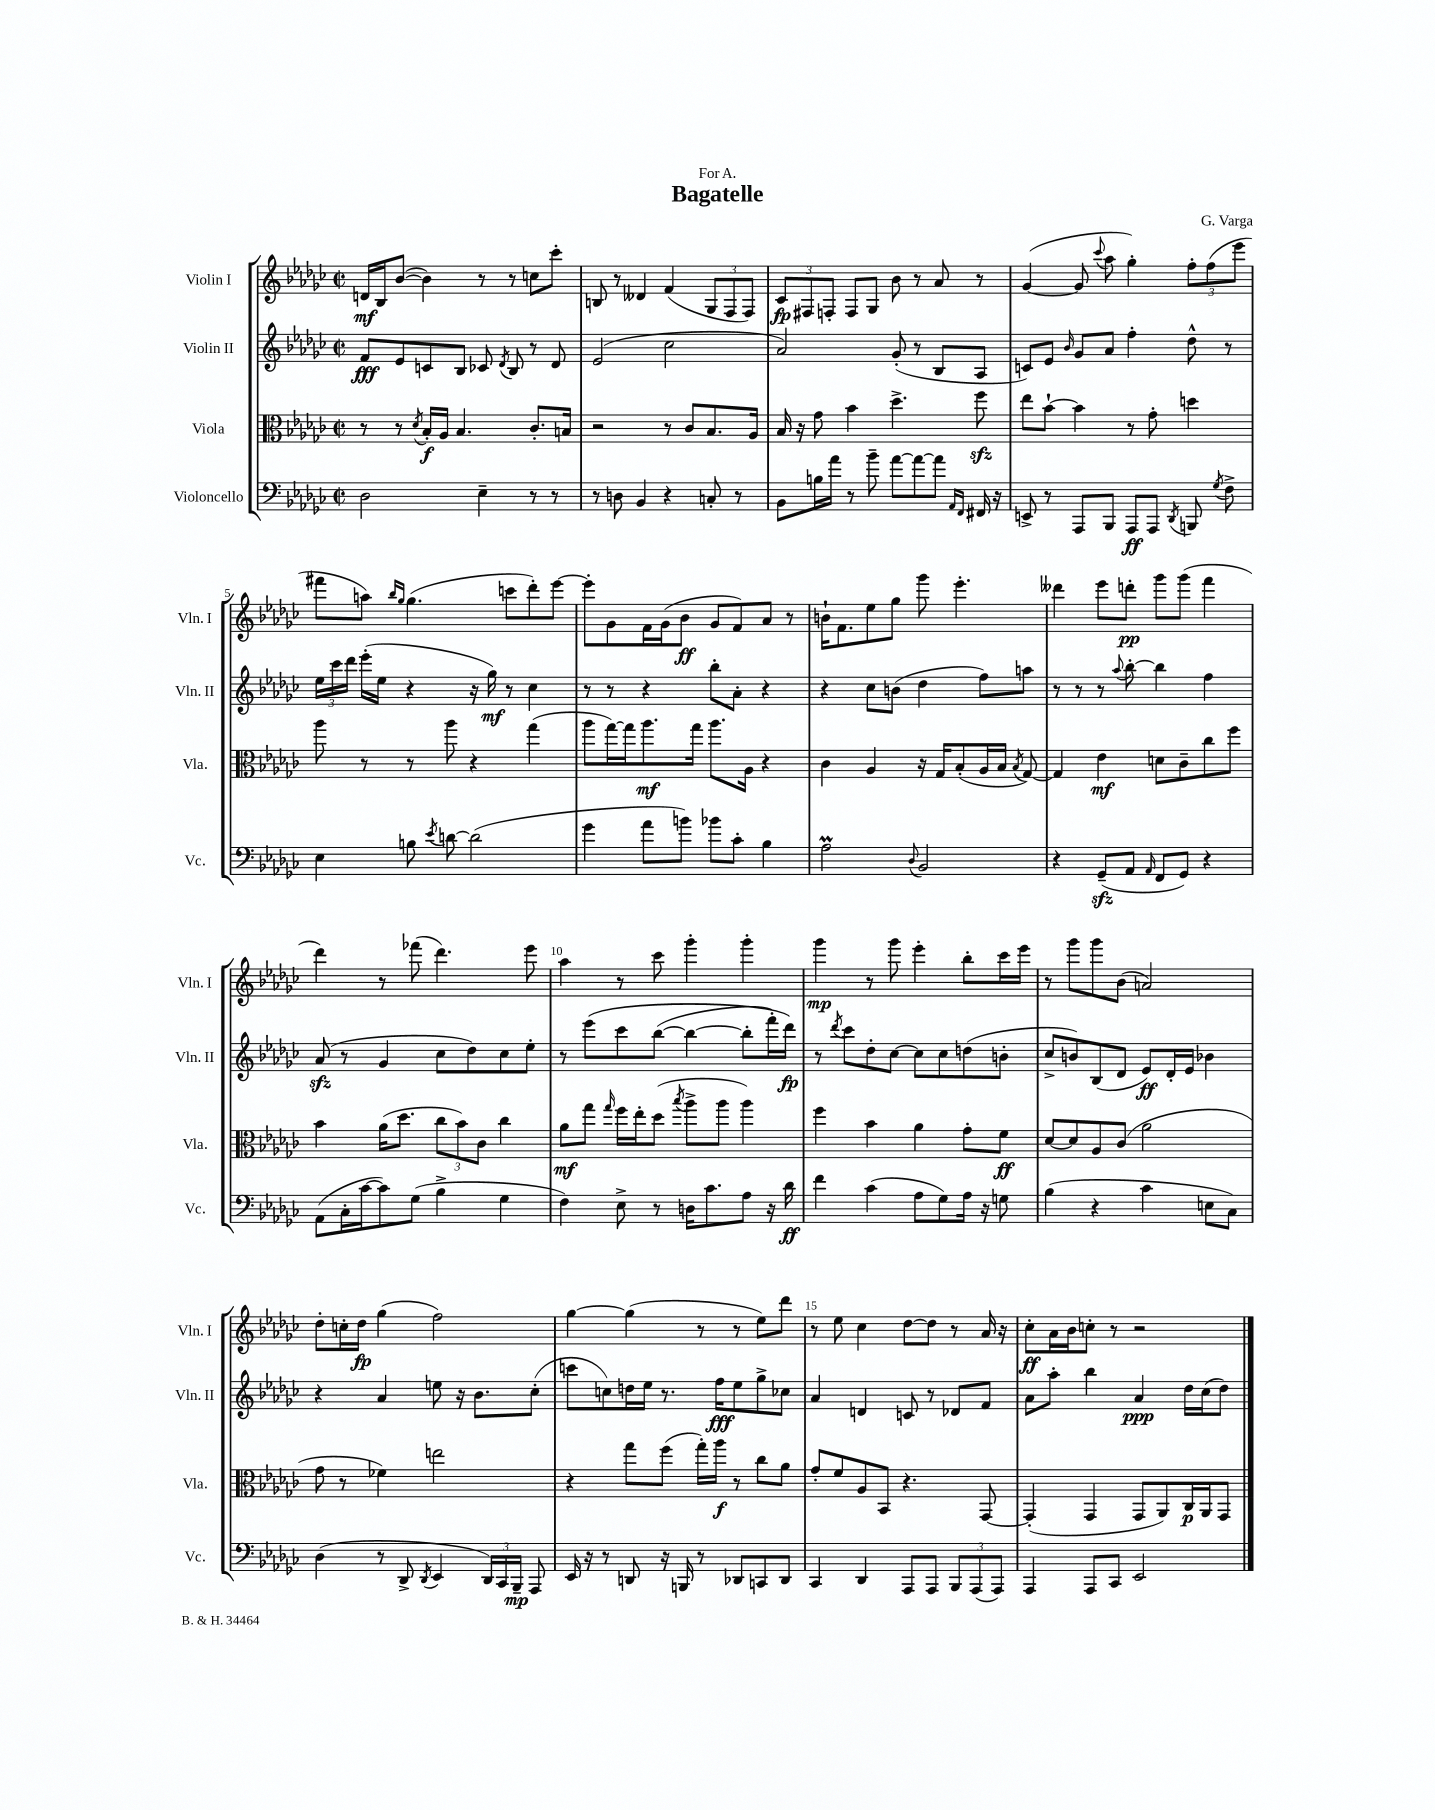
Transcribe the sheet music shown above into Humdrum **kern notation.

**kern	**kern	**kern	**kern
*staff4	*staff3	*staff2	*staff1
*clefF4	*clefC3	*clefG2	*clefG2
*k[b-e-a-d-g-c-]	*k[b-e-a-d-g-c-]	*k[b-e-a-d-g-c-]	*k[b-e-a-d-g-c-]
*M2/2	*M2/2	*M2/2	*M2/2
*met(c|)	*met(c|)	*met(c|)	*met(c|)
2D-	8r	8f	16d
.	.	.	16B-
.	8r	8e-	([8b-
.	8qd-	.	.
.	16B-'	8c	4b-])
.	16A-	.	.
.	4.B-	8B-	.
4E-~	.	8c-	8r
.	.	8qd-	.
.	.	8B-	8r
8r	8.c-'	8r	8cc
8r	.	8d-	8ccc-'
.	16B	.	.
=	=	=	=
8r	2r	(2e-	8B
8D	.	.	8r
4BB-	.	.	4d--
4r	8r	2cc-	(4f
.	8c-	.	.
8C'	8.B-	.	12G-
.	.	.	12F
8r	.	.	.
.	.	.	12F)
.	16A-	.	.
=	=	=	=
8BB-	16B-	2a-)	12c-
.	16r	.	.
.	.	.	12F#
16B	8g-	.	.
.	.	.	12F'
16a-	.	.	.
8r	4b-	.	8F
8b-~	.	.	8G-
[8a-	4.dd-^	(8g-'	8b-
8a-_	.	8r	8r
8a-]	.	8B-	8a-
16qqAA-	.	.	.
16qqFF	.	.	.
16FF#	8ff	8A-	8r
16r	.	.	.
=	=	=	=
8EE^	8ee-	8c)	([4g-
8r	[8b-`	8e-	.
.	.	16qqb-	.
8AAA-	4b-]	8g-	8g-]
.	.	.	8qqccc-
8BBB-	.	8a-	8aa-
8AAA-	8r	4ff'	4gg-')
8AAA-	8g-'	.	.
8qDD-	.	.	.
8BBB	4dd	8dd-^^	12ff'
.	.	.	(12ff
8qG-	.	.	.
8F^	.	8r	.
.	.	.	12eee-
=	=	=	=
4E-	8aa-	24ee-	8fff#
.	.	24ccc-	.
.	.	24ddd-	.
.	8r	(16eee-'	8aa)
.	.	16ee-	.
.	.	.	16qqbb-
.	.	.	16qqgg-
8B	8r	4r	(4.gg-
8qe-	.	.	.
[8d	8aa-	.	.
(2d]	4r	16r	.
.	.	16gg-)	.
.	.	8r	8ccc
.	(4gg-	4cc-	8ddd-')
.	.	.	[8eee-
=	=	=	=
4g-	8aa-	8r	8eee-']
.	[16gg-)	8r	8g-
.	16gg-]	.	.
8a-	8.aa-	4r	16f
.	.	.	(16g-
8b)	.	.	8b-
.	16gg-	.	.
8b-	8.aa-	8bb-'	8g-
8c-'	.	8a-'	8f)
.	16A-	.	.
4B-	4r	4r	8a-
.	.	.	8r
=	=	=	=
2A-	4c-	4r	16b`
.	.	.	8.f
.	4A-	8cc-	8ee-
.	.	(8b	8gg-
8qqD-	.	.	.
2BB-	16r	4dd-	8ggg-
.	16G-	.	.
.	(8B-'	.	4.eee-'
.	16A-	8ff)	.
.	16B-	.	.
.	8qB-	.	.
.	[8G-)	8aa	.
=	=	=	=
4r	4G-]	8r	4ddd--
.	.	8r	.
(8GG-~	4e-	8r	8eee-
.	.	8qqaa-	.
8AA-	.	[8bb-'	8ddd'
16qqAA-	.	.	.
8FF	8d	4bb-]	8ggg-
8GG-)	8c-~	.	(8ggg-
4r	8cc-	4ff	4fff
.	8ff	.	.
=	=	=	=
(8AA-	4b-	(8a-	4ddd-)
16C-'	.	8r	.
[16c-	.	.	.
8c-])	(16a-	4g-	8r
.	8.dd-	.	.
(8G-	.	.	(8fff-
4B-^	12cc-	8cc-	4.ddd-)
.	12b-)	.	.
.	.	8dd-)	.
.	12c-	.	.
4G-	4cc-	8cc-	.
.	.	8ee-'	8eee-
=	=	=	=
4F)	8a-	8r	4aa-
.	8gg-	&(8eee-	.
.	16qqgg-	.	.
8E-^	16ff	8ccc-	8r
.	16ee-'	.	.
8r	(8dd-	([8bb-	8ccc-
.	8qbb-	.	.
16D	8aa-^	4bb-_	4ggg-'
8.c-	.	.	.
.	8aa-	.	.
8A-	4aa-)	8bb-']	4ggg-'
16r	.	16fff')	.
16d-	.	16ddd-&)	.
=	=	=	=
4f	4ff	8r	4ggg-
.	.	8qddd-	.
.	.	8ccc-	.
(4c-	4b-	8dd-'	8r
.	.	[8cc-	8ggg-
8A-	4a-	8cc-]	4eee-'
8G-)	.	8cc-	.
16A-	8g-'	(8dd	8bb-'
16r	.	.	.
8G	8f	8b'	16ccc-
.	.	.	16eee-
=	=	=	=
(4B-	[8d-	8cc-^	8r
.	8d-]	8b)	8ggg-
4r	8A-	(8B-	8ggg-
.	(8c-	8d-	(8b-
4c-	2a-	8e-)	2a)
.	.	16d-'	.
.	.	16e-	.
8E	.	4b-	.
8C-)	.	.	.
=	=	=	=
(4D-	8g-	4r	8dd-'
.	8r	.	16cc'
.	.	.	16dd-
8r	4f-)	4a-	(4gg-
8DD-^	.	.	.
8qDD-	.	.	.
4EE-	2ee	8ee	2ff)
.	.	16r	.
.	.	8.b-	.
24DD-)	.	.	.
24CC-	.	.	.
24BBB-~	.	.	.
8AAA-	.	(8cc-'	.
=	=	=	=
16EE-	4r	8ccc	[4gg-
16r	.	.	.
8r	.	8cc)	.
8DD	8gg-	16dd	(4gg-]
.	.	16ee-	.
16r	(8ff	8.r	.
16BBB	.	.	.
8r	16gg-')	.	8r
.	16aa-	16ff	.
8DD-	8r	8ee-	8r
8CC	8cc-	8gg-^	8ee-)
8DD-	8a-	8cc-	8ddd-
=	=	=	=
4CC-	8g-'	4a-	8r
.	8f	.	8ee-
4DD-	8A-	4d	4cc-
.	8BB-	.	.
8AAA-	4.r	8c	[8dd-
8AAA-	.	8r	8dd-]
12BBB-	.	8d-	8r
(12AAA-	.	.	.
.	[8GG-	8f	16a-
12AAA-)	.	.	.
.	.	.	16r
=	=	=	=
4AAA-	(4GG-']	8a-	8cc-'
.	.	8aa-'	16a-
.	.	.	16b-
8AAA-	4GG-	4bb-	8cc'
8CC-	.	.	8r
2EE-	8GG-	4a-	2r
.	8AA-)	.	.
.	16C-	16dd-	.
.	16AA-	(16cc-	.
.	8GG-	8dd-)	.
==	==	==	==
*-	*-	*-	*-
